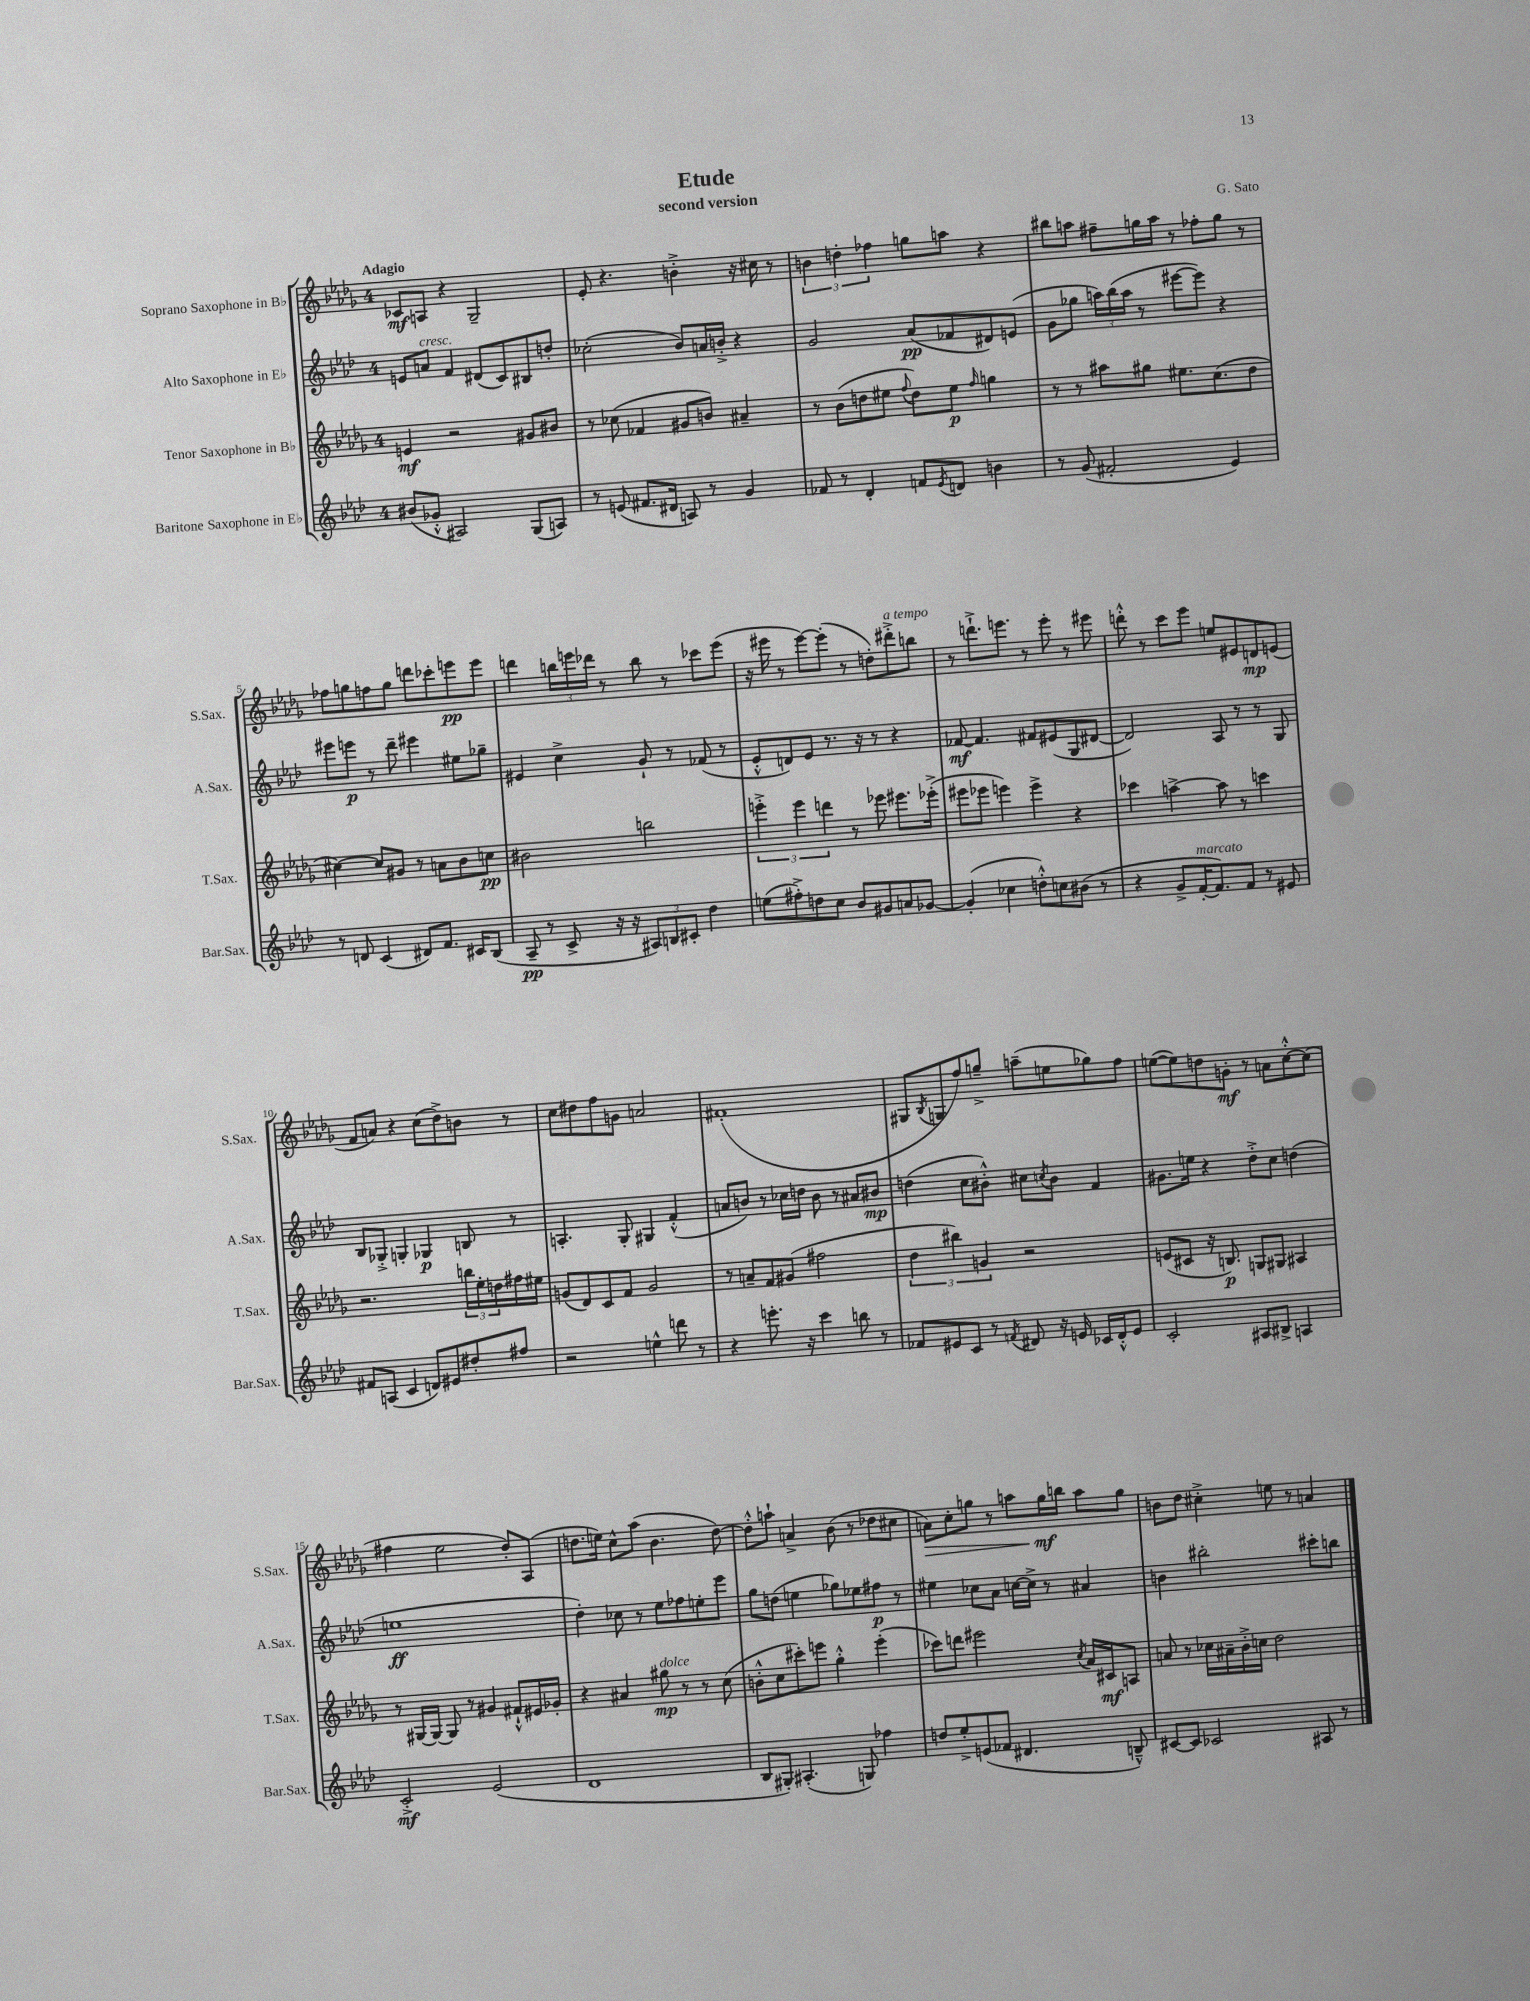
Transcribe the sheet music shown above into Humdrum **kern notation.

**kern	**kern	**kern	**kern
*staff4	*staff3	*staff2	*staff1
*clefG2	*clefG2	*clefG2	*clefG2
*k[b-e-a-d-]	*k[b-e-a-d-g-]	*k[b-e-a-d-]	*k[b-e-a-d-g-]
*M4/4	*M4/4	*M4/4	*M4/4
(8b#	4e	8e	8c-
8g-'^^	.	8a	8A
2A#)	2r	4f	4r
.	.	(8d#	2G-~
.	.	8c)	.
(8G	8g#	8B#	.
8A)	8b#	8dd'	.
=	=	=	=
8r	8r	(2cc-'	8e-'
(8e	(8cc-	.	4.r
8.f#	4f-	.	.
16d#	.	.	.
8A)	8g#	8b-)	4b'^
8r	8b)	16a	.
.	.	16b'^	.
4g	4a#~	4r	16r
.	.	.	16cc#
.	.	.	8r
=	=	=	=
8f-	8r	2g	6b
8r	(8b-	.	.
.	.	.	6dd'
4d-'	8dd	.	.
.	.	.	6ff-
.	8ee#	.	.
.	8qqff	.	.
8f	8dd)	(8a-	8gg
8qe-	.	.	.
8d	8ee#	8f-	8aa
.	16qqff	.	.
4b	4gg	8d#)	4r
.	.	(8e	.
=	=	=	=
8r	8r	8g	8bb#
(8g	8r	8gg-	8aa
2f#'	8aa#	24aa)	8ff#~
.	.	(24bb-	.
.	.	24aa	.
.	8gg#	8r	16gg
.	.	.	16aa
.	8.ee#	[8eee#	8r
.	.	8eee#])	8ff-'
.	(8.cc	.	.
4e-)	.	4r	8gg
.	8dd-	.	8r
=	=	=	=
8r	[4cc#)	8eee#	8ff-
8d	.	8eee	8gg
(4c	8cc#]	8r	8ff
.	8g#	8ddd-~	8gg
8d#)	8r	4eee#	8ddd
8.f	8a	.	8ccc-'
.	8b-	8ee#	8eee
16c#	.	.	.
(8B-	8cc	8gg-~	8eee
=	=	=	=
8A-~	2b#	4e#	4ddd
8r	.	.	.
8c^	.	4cc^	24bb
.	.	.	24eee
.	.	.	24ddd-
16r	.	.	8r
16r	.	.	.
12A#)	2bb	8g`	8bb
12B	.	.	.
.	.	8r	8r
12c#'	.	.	.
4dd-	.	(8f-	8ccc-
.	.	8r	(8eee
=	=	=	=
(8ee	6eee'^	8e-'^^	16r
.	.	.	16eee#
8ff#'^)	.	8d)	8r
.	6eee	.	.
8dd	.	8e-	[8eee#)
.	6ddd	.	.
8cc	.	8.r	(8eee#']
8b-	8r	.	8r
.	.	16r	.
8g#	8eee-	8r	8dd')
8a	8.eee#	4r	8ddd#'^
[8g-	.	.	8bb
.	(16eee-'^	.	.
=	=	=	=
(4g-']	8eee#	[8f-	8r
.	8eee-	4.f-]	8.ddd`^
4cc-	4eee)	.	.
.	.	.	8.eee
8dd'^^)	4eee^	8f#	8r
8cc	.	(8e#	8eee'
(8b#	4r	8G	8r
8r	.	[8d#	8eee#
=	=	=	=
4r	4ccc-	2d#])	8ddd'^^
.	.	.	8r
8g^	[4aa^	.	8ccc
[16f'	.	.	8eee-
8.f])	.	.	.
.	8aa]	8A-	8ee
8f	8r	8r	8e#
8r	4ccc	8r	8d
8e#	.	8G	(8e
=	=	=	=
8f#	2.r	8B-	8f
(8A	.	8G-'^	8a)
4c	.	4G'	4r
8d)	.	4G-	(8cc
8e#	.	.	8dd-^)
8dd#'	24bb	8B	8b
.	24ee-'	.	.
.	24dd	.	.
8ff#	16ff#	8r	8r
.	16ee#	.	.
=	=	=	=
2r	(8g	4.A'	8cc
.	8d-)	.	8dd#
.	8c	.	8ff
.	8f	8G'	8g
4ee^^	2g	4G#	2a
8ddd	.	(4f'^^	.
8r	.	.	.
=	=	=	=
4r	8r	8a	(1f#'
.	8a~	8b)	.
8.eee'	8f	8r	.
.	(8g#	16cc-	.
16r	.	16dd	.
4ccc	2ff#	8b	.
.	.	8r	.
8bb	.	8a#	.
8r	.	8b#	.
=	=	=	=
8f-	6dd-	(4dd	8G#
.	.	.	8qB-
8e#	.	.	8G
.	6bb#)	.	.
8c	.	8cc	8ff)
.	6g	.	.
8r	.	8b#'^^)	8gg~^
8qf	.	.	.
8d#	2r	8cc#	(8aa~
.	.	8qcc	.
16r	.	8b#	8ee
16e	.	.	.
16c-	.	4f	8gg-)
16d#'^^	.	.	.
8e	.	.	8ff
=	=	=	=
2c'	(8e	8.g#	([8ee
.	8c#	.	8ee])
.	.	16ee	.
.	16r	4r	8dd
.	8.B)	.	.
.	.	.	8g'
8A#	8G	8dd-'^	8r
8B#^	8G#	8cc	8a
4A	4A#	(4dd	[8cc'^^
.	.	.	(8cc]
=	=	=	=
2c'^	8r	1ee	4ff#
.	[16G#	.	.
.	16G#_	.	.
.	8G#]	.	2ee-
.	8r	.	.
(2e-	4g#	.	.
.	8f#`^^	.	8dd-')
.	16e#	.	(8A-
.	16g-'	.	.
=	=	=	=
1d-	4r	4dd-')	8.dd
.	.	.	16ee)
.	4a#	8cc-	8cc^^
.	.	8r	(8aa-
.	8gg#	8ee-	4.b-
.	8r	8ff-	.
.	8r	8ee'	.
.	(8cc	8eee-	[8dd)
=	=	=	=
8B-	8b'^^	8gg	8dd'^^]
8G#')	8cc	(8dd	8aa`
(4.A#'	8ccc#')	4ee	4a^
.	8eee	.	.
.	4gg-'^^	8gg-)	(8b-
8G)	.	8ee-	8r
4ff-	(4eee'	8ff#	8dd-
.	.	8r	8cc#
=	=	=	=
8dd	8ccc-)	4ee#	8a)
8ee-'^	8ddd	.	8cc'
(8e	2eee#	8cc-	8gg
8f-	.	8a-	8r
4.d#	.	[16cc	8aa
.	.	16cc^]	.
.	.	8r	16gg
.	.	.	16bb
.	8qcc	.	.
.	16a-	4a#	8aa
.	16c#	.	.
8B~^^)	8A	.	8gg
=	=	=	=
[8c#	8a	4b	8b
8c#]	8r	.	8dd-
2c-	16cc-	2bb#'	4cc#'^
.	16a#~	.	.
.	16b-'^	.	.
.	16cc	.	.
.	2dd-	.	8ee
.	.	.	8r
8A#	.	8ccc#'	4a
8r	.	8bb	.
==	==	==	==
*-	*-	*-	*-
